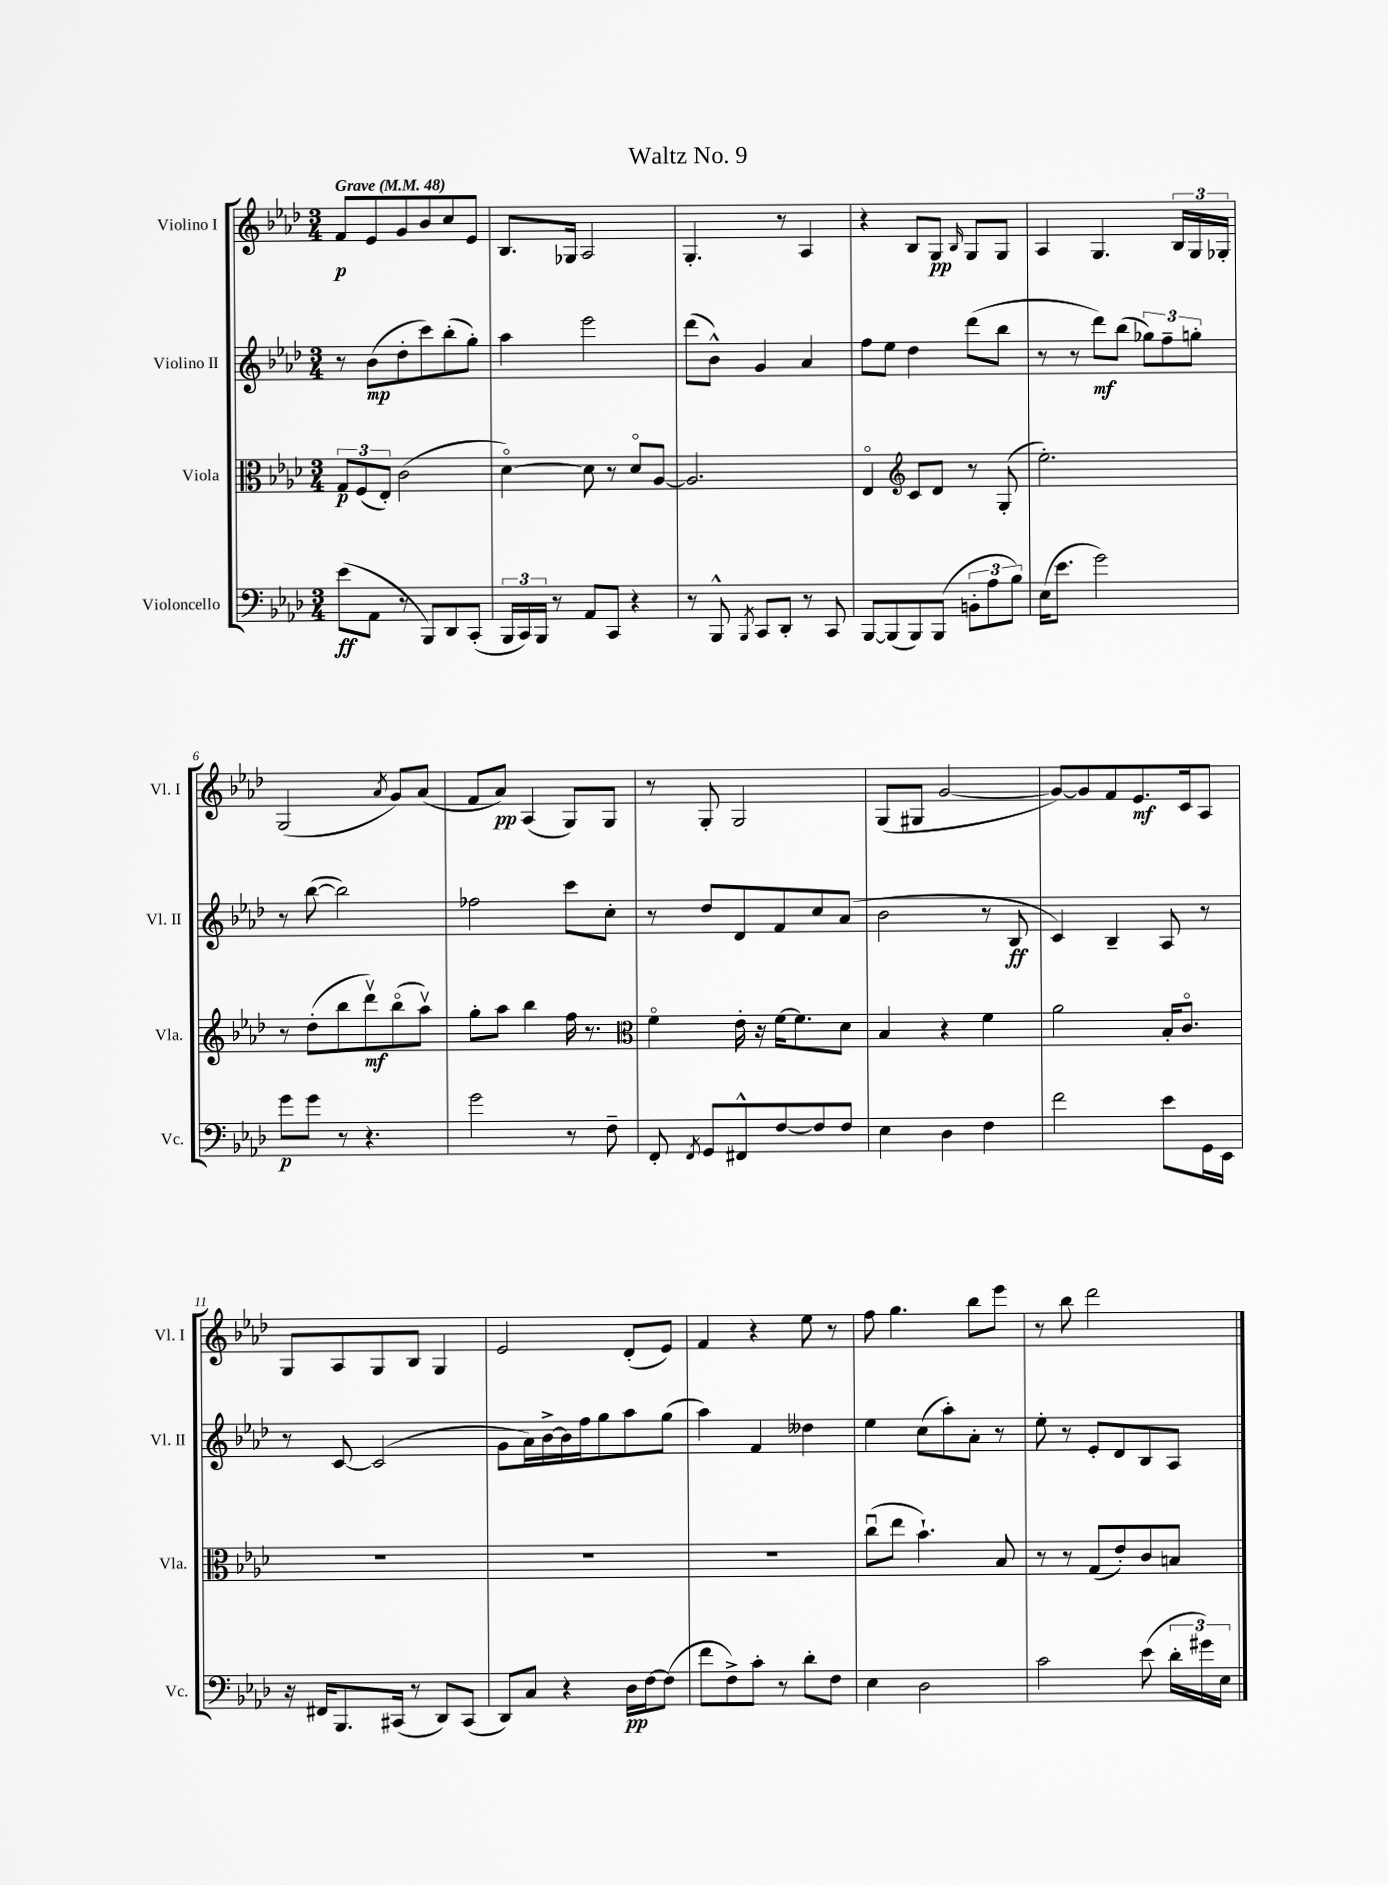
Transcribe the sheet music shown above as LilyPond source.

\header { title = "Waltz No. 9" }
<<
\new StaffGroup <<
\new Staff = "s0" \with { instrumentName = "Violino I" shortInstrumentName = "Vl. I" } {
    \clef treble \key aes \major \numericTimeSignature \time 3/4 \tempo "Grave" 4 = 48
    \autoBeamOff f'8[\p ees'8 g'8 bes'8 c''8 ees'8] |
    bes8.[ ges16] aes2 |
    g4.-. r8 aes4 |
    r4 bes8[ g8]\pp \grace { bes16 } g8[ g8] |
    aes4 g4. \tuplet 3/2 { bes16[ g16 ges16]-. } |
    g2( \acciaccatura { aes'8 } g'8[) aes'8]( |
    f'8[ aes'8]\pp) aes4( g8[) g8] |
    r8 g8-. g2 |
    g8[( gis8] g'2~ |
    g'8[~) g'8 f'8 ees'8.\mf c'16 aes8] |
    g8[ aes8 g8 bes8] g4 |
    ees'2 des'8[-.( ees'8]) |
    f'4 r4 ees''8 r8 |
    f''8 g''4. bes''8[ ees'''8] |
    r8 bes''8 des'''2 \bar "|." |
}
\new Staff = "s1" \with { instrumentName = "Violino II" shortInstrumentName = "Vl. II" } {
    \clef treble \key aes \major \numericTimeSignature \time 3/4
    \autoBeamOff r8 bes'8[\mp( des''8-. c'''8) bes''8-.( g''8]-.) |
    aes''4 ees'''2 |
    des'''8[( bes'8]-^) g'4 aes'4 |
    f''8[ ees''8] des''4 des'''8[( bes''8] |
    r8 r8 des'''8[\mf) bes''8]( \tuplet 3/2 { ges''8[) f''8-- g''8]-. } |
    r8 bes''8~( bes''2) |
    fes''2 c'''8[ c''8]-. |
    r8 des''8[ des'8 f'8 c''8 aes'8]( |
    bes'2 r8 bes8\ff |
    c'4) bes4-- aes8 r8 |
    r8 c'8~ c'2( |
    g'8[ aes'16) bes'16~-> bes'16 f''16 g''8 aes''8 g''8]( |
    aes''4) f'4 deses''4 |
    ees''4 c''8[( aes''8-.) aes'8]-. r8 |
    ees''8-. r8 ees'8[-. des'8 bes8 aes8] \bar "|." |
}
\new Staff = "s2" \with { instrumentName = "Viola" shortInstrumentName = "Vla." } {
    \clef alto \key aes \major \numericTimeSignature \time 3/4
    \autoBeamOff \tuplet 3/2 { g8[\p f8( ees8]-.) } c'2( |
    des'4~\flageolet) des'8 r8 des'8[\flageolet aes8]~ |
    aes2. |
    ees4\flageolet \clef treble c'8[ des'8] r8 g8-.( |
    ees''2.-.) |
    r8 des''8[-.( bes''8 des'''8\upbow\mf) bes''8\flageolet( aes''8]\upbow) |
    g''8[-. aes''8] bes''4 f''16 r8. |
    \clef alto f'4\flageolet ees'16-. r16 f'16[~ f'8. des'8] |
    bes4 r4 f'4 |
    aes'2 bes16[-. c'8.]\flageolet |
    R2. |
    R2. |
    R2. |
    c''8[\downbow( ees''8] bes'4.-!) bes8 |
    r8 r8 g8[( ees'8-.) c'8 b8] \bar "|." |
}
\new Staff = "s3" \with { instrumentName = "Violoncello" shortInstrumentName = "Vc." } {
    \clef bass \key aes \major \numericTimeSignature \time 3/4
    \autoBeamOff ees'8[\ff( aes,8] r8 bes,,8[) des,8 c,8]-.( |
    \tuplet 3/2 { bes,,16[ c,16) bes,,16] } r8 aes,8[ c,8] r4 |
    r8 bes,,8-^ \acciaccatura { bes,,8 } c,8[ des,8]-. r8 c,8 |
    bes,,8[~ bes,,8( bes,,8) bes,,8]( \tuplet 3/2 { b,8[-. aes8 bes8]) } |
    ees16[( ees'8.] g'2) |
    g'8[\p g'8] r8 r4. |
    g'2 r8 f8-- |
    f,8-. \acciaccatura { f,8 } g,8[ fis,8-^ f8~ f8 f8] |
    ees4 des4 f4 |
    f'2 ees'8[ g,16 ees,16] |
    r16 fis,16[ bes,,8. cis,16]( r8 des,8[) cis,8]( |
    des,8[) c8] r4 des16[\pp f16~ f8]( |
    f'8[ f8->) c'8]-. r8 des'8[-. f8] |
    ees4 des2 |
    c'2 ees'8( \tuplet 3/2 { des'16[-. gis'16) ees16] } \bar "|." |
}
>>
>>
